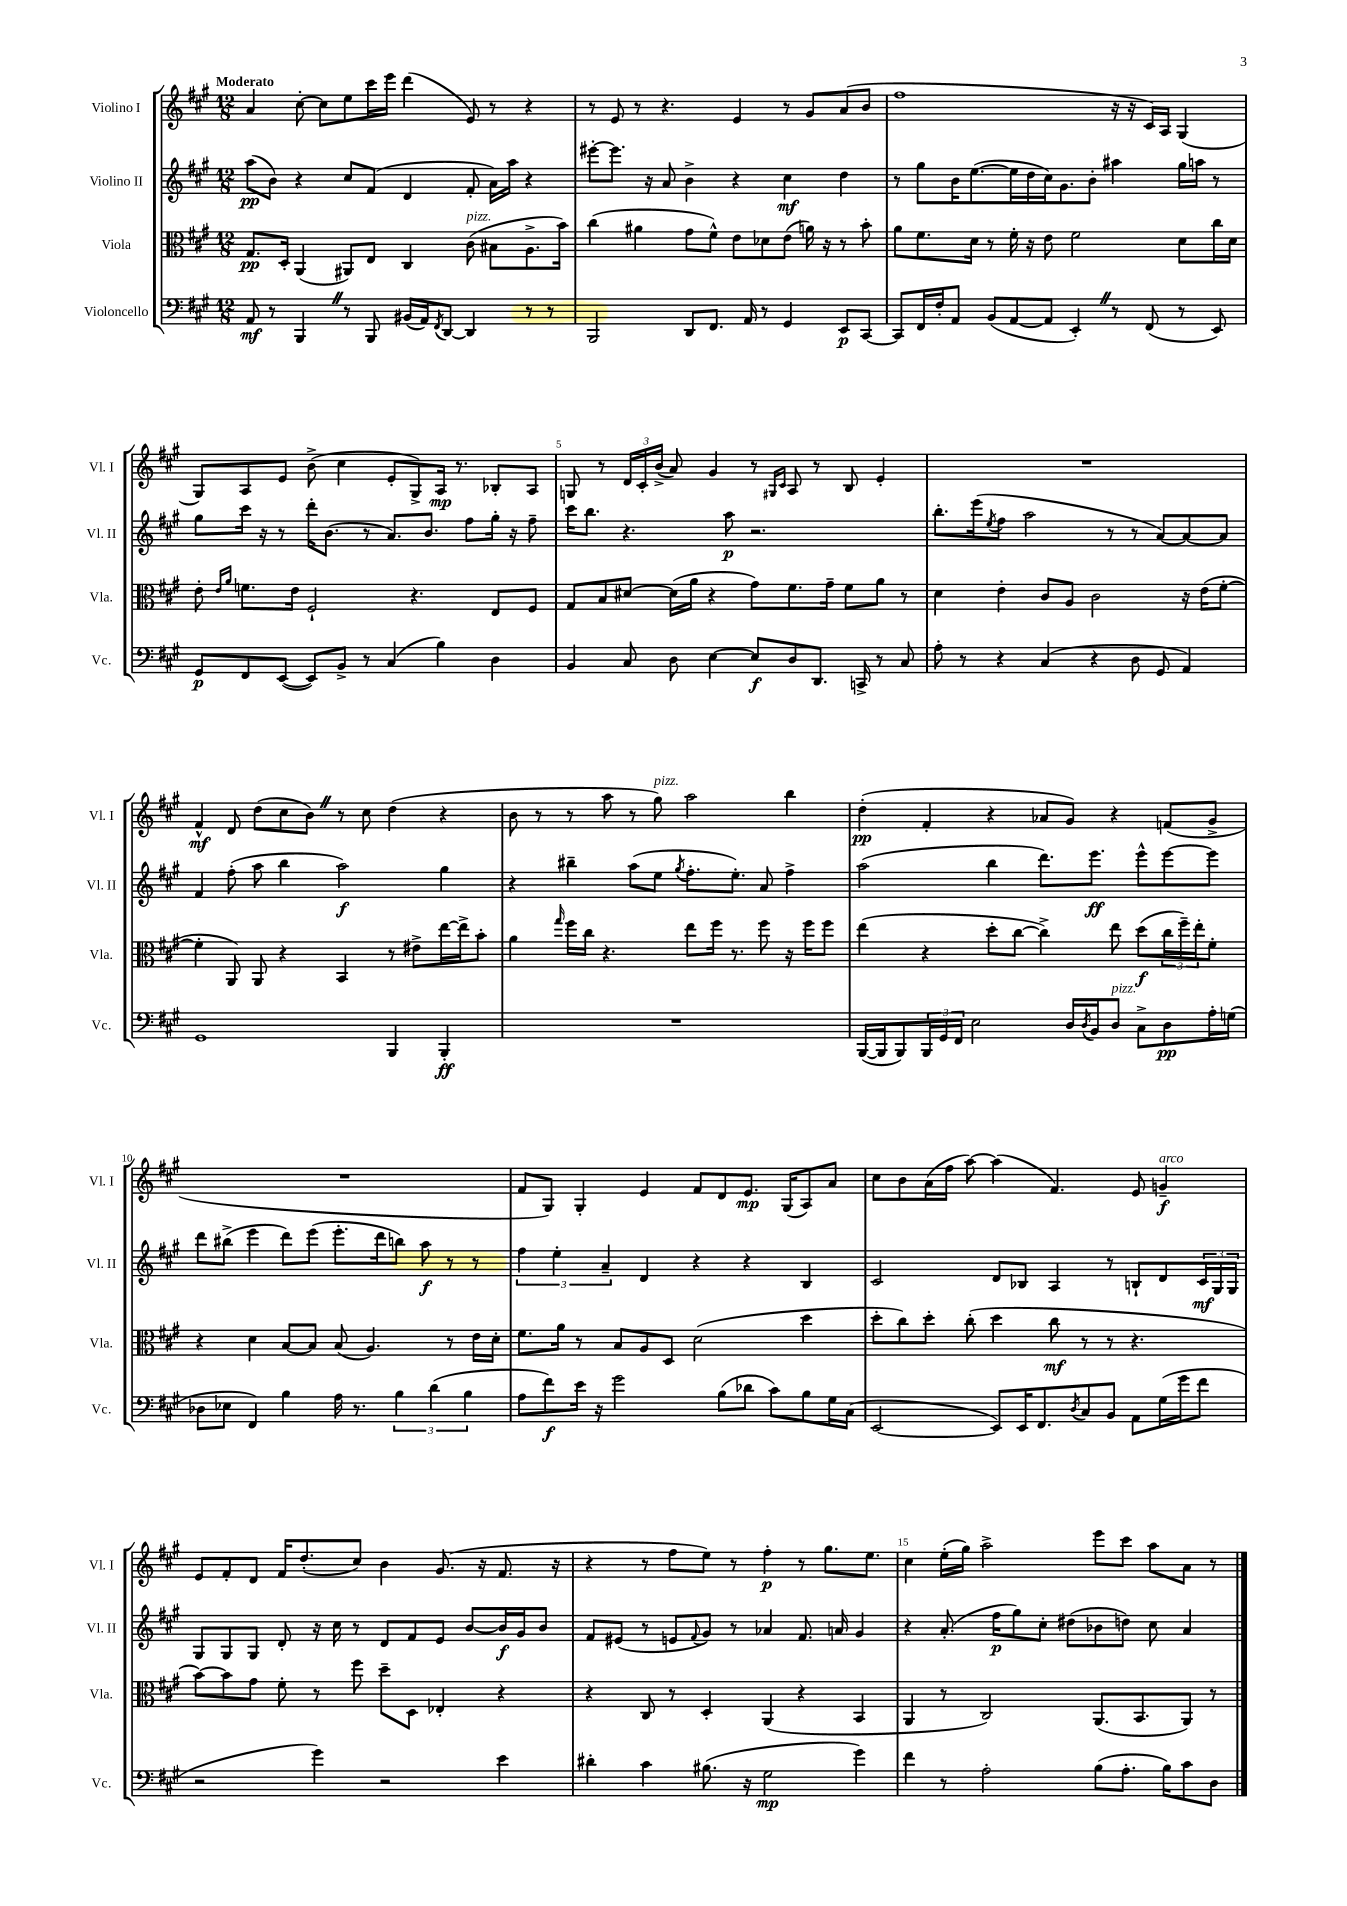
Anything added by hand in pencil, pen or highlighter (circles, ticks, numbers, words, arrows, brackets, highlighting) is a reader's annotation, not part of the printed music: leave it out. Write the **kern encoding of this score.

**kern	**dynam	**kern	**dynam	**kern	**dynam	**kern	**dynam
*part4	*part4	*part3	*part3	*part2	*part2	*part1	*part1
*staff4	*staff4	*staff3	*staff3	*staff2	*staff2	*staff1	*staff1
*I"Violoncello	*	*I"Viola	*	*I"Violino II	*	*I"Violino I	*
*I'Vc.	*	*I'Vla.	*	*I'Vl. II	*	*I'Vl. I	*
*clefF4	*	*clefC3	*	*clefG2	*	*clefG2	*
*k[f#c#g#]	*	*k[f#c#g#]	*	*k[f#c#g#]	*	*k[f#c#g#]	*
*M12/8	*	*M12/8	*	*M12/8	*	*M12/8	*
=1	=1	=1	=1	=1	=1	=1	=1
!	!	!	!	!	!	!LO:TX:a:B:t=Moderato	!
8AA/	mf	8.G#/L	pp	(8aa\L	pp	4a/	.
8r	.	.	.	8b\J)	.	.	.
.	.	16D'/Jk	.	.	.	.	.
4BBBZ/	.	(4AA/	.	4r	.	[8cc#'\	.
.	.	.	.	.	.	8cc#\L]	.
8r	.	8AA#X/L)	.	8cc#/L	.	8ee\	.
8BBB/	.	8E/J	.	(8f#/J	.	16ccc#\L	.
.	.	.	.	.	.	16eee\JJ	.
(16BB#X/LL	.	4C#/	.	4d/	.	(4ddd\	.
16AA/J)	.	.	.	.	.	.	.
8qFF#/	.	.	.	.	.	.	.
[8DD/J	.	.	.	.	.	.	.
!	!	!LO:TX:a:i:t=pizz.	!	!	!	!	!
4DD/]	.	(8c#\	.	8f#'/	.	8e/)	.
.	.	8B#X\L	.	16a\LL)	.	8r	.
.	.	.	.	16aa\JJ	.	.	.
8r	.	8.A^\	.	4r	.	4r	.
8r	.	.	.	.	.	.	.
.	.	16b\Jk)	.	.	.	.	.
=2	=2	=2	=2	=2	=2	=2	=2
2BBB/	.	(4cc#\	.	[8eee#X'\L	.	8r	.
.	.	.	.	8.eee#\J]	.	8e/	.
.	.	4a#X\	.	.	.	8r	.
.	.	.	.	16r	.	.	.
.	.	.	.	8a/	.	4.r	.
8DD/L	.	8g#\L	.	4b^\	.	.	.
8.FF#/J	.	8f#^^\J)	.	.	.	.	.
.	.	8e\L	.	4r	.	4e/	.
16AA/	.	.	.	.	.	.	.
8r	.	8d-X\	.	.	.	.	.
4GG#/	.	(8e\J	.	4cc#\	mf	8r	.
.	.	16an\)	.	.	.	8g#/L	.
.	.	16r	.	.	.	.	.
8EE/L	p	8r	.	4dd\	.	(8a/	.
[8CC#/J	.	8b'\	.	.	.	8b/J	.
=3	=3	=3	=3	=3	=3	=3	=3
8CC#/L]	.	8a\L	.	8r	.	1ff#	.
16FF#/L	.	8.f#\	.	8gg#\L	.	.	.
16F#'/J	.	.	.	.	.	.	.
8AA/J	.	.	.	16b\K	.	.	.
.	.	16d\Jk	.	([8.ee\	.	.	.
(8BB/L	.	8r	.	.	.	.	.
[8AA/	.	16f#'\	.	16ee\L]	.	.	.
.	.	16r	.	16dd\	.	.	.
8AA/J]	.	8e\	.	16cc#\J)	.	.	.
.	.	.	.	8.g#\	.	.	.
4EE'Z/)	.	2f#\	.	.	.	.	.
.	.	.	.	8b'\J	.	.	.
8r	.	.	.	4aa#X\	.	16r	.
.	.	.	.	.	.	16r	.
(8FF#/	.	.	.	.	.	16c#/LL)	.
.	.	.	.	.	.	16A/JJ	.
8r	.	8d\L	.	16gg#\LL	.	(4G#/	.
.	.	.	.	16aan\JJ	.	.	.
8EE/)	.	16cc#\L	.	8r	.	.	.
.	.	16d\JJ	.	.	.	.	.
!!LO:LB:g=z
=4	=4	=4	=4	=4	=4	=4	=4
8GG#/L	p	8e'\	.	8gg#\L	.	8G#/L)	.
.	.	16qqe/LL	.	.	.	.	.
.	.	16qqa/JJ	.	.	.	.	.
8FF#/	.	8.fn\L	.	16ccc#\Jk	.	8A/	.
.	.	.	.	16r	.	.	.
([8EE/J	.	.	.	8r	.	8e/J	.
.	.	16e\Jk	.	.	.	.	.
8EE/L])	.	2F#`/	.	16ddd'\KL	.	(8b^\	.
.	.	.	.	(8.b\J	.	.	.
8BB^/J	.	.	.	.	.	4cc#\	.
8r	.	.	.	8r	.	.	.
(4C#/	.	.	.	8.a/L)	.	8e'/L	.
.	.	4.r	.	.	.	8G#^/)	.
.	.	.	.	8.b/J	.	.	.
4B\)	.	.	.	.	.	16A/Jk	mp
.	.	.	.	.	.	8.r	.
.	.	.	.	8ff#\L	.	.	.
4D\	.	8E/L	.	16gg#'\Jk	.	8B-X'/L	.
.	.	.	.	16r	.	.	.
.	.	8F#/J	.	8ff#~\	.	8A/J	.
=5	=5	=5	=5	=5	=5	=5	=5
4BB/	.	8G#/L	.	16ccc#\KL	.	8Gn/	.
.	.	.	.	8.bb\J	.	.	.
.	.	8B/	.	.	.	8r	.
8C#/	.	[8d#X/J	.	4.r	.	24d/LL	.
.	.	.	.	.	.	24c#'/	.
.	.	.	.	.	.	(24b^/JJ	.
8D\	.	(16d#\LL]	.	.	.	8a/)	.
.	.	16a\JJ	.	.	.	.	.
[4E\	.	4r	.	.	.	4g#/	.
.	.	.	.	8aa\	p	.	.
8E/L]	f	8g#\L)	.	2.r	.	8r	.
.	.	.	.	.	.	16qqG#X/LL	.
.	.	.	.	.	.	16qqc#/JJ	.
8D/	.	8.f#\	.	.	.	8A/	.
8.DD/J	.	.	.	.	.	8r	.
.	.	16g#~\Jk	.	.	.	.	.
.	.	8f#\L	.	.	.	8B/	.
16CCn^/	.	.	.	.	.	.	.
8r	.	8a\J	.	.	.	4e'/	.
8C#/	.	8r	.	.	.	.	.
=6	=6	=6	=6	=6	=6	=6	=6
8A'\	.	4d\	.	8.bb'\L	.	1.r	.
8r	.	.	.	.	.	.	.
.	.	.	.	(16eee\k	.	.	.
.	.	.	.	8qee/	.	.	.
4r	.	4e'\	.	8ff#\J	.	.	.
.	.	.	.	2aa\	.	.	.
(4C#/	.	8c#/L	.	.	.	.	.
.	.	8A/J	.	.	.	.	.
4r	.	2c#\	.	.	.	.	.
.	.	.	.	8r	.	.	.
8D\	.	.	.	8r	.	.	.
8GG#/	.	.	.	[8a/L)	.	.	.
4AA/)	.	16r	.	8a/_	.	.	.
.	.	(16e\KL	.	.	.	.	.
.	.	[8f#'\J	.	8a/J]	.	.	.
!!LO:LB:g=z
=7	=7	=7	=7	=7	=7	=7	=7
1GG#	.	4f#'\]	.	4f#/	.	4f#^^/	mf
.	.	8AA/)	.	(8ff#'\	.	8d/	.
.	.	8AA/	.	8aa\	.	(8dd\L	.
.	.	4r	.	4bb\	.	8cc#\	.
.	.	.	.	.	.	8bZ\J)	.
.	.	4BB/	.	2aa\)	f	8r	.
.	.	.	.	.	.	8cc#\	.
4BBB/	.	8r	.	.	.	(4dd\	.
.	.	8e#X^\L	.	.	.	.	.
4BBB'/	ff	[16ee\L	.	4gg#\	.	4r	.
.	.	16ee^\J]	.	.	.	.	.
.	.	8b'\J	.	.	.	.	.
=8	=8	=8	=8	=8	=8	=8	=8
1.r	.	4a\	.	4r	.	8b\	.
.	.	.	.	.	.	8r	.
.	.	16qqgg#/	.	.	.	.	.
.	.	16ff#\LL	.	4bb#X~\	.	8r	.
.	.	16cc#\JJ	.	.	.	.	.
.	.	4.r	.	.	.	8aa\	.
.	.	.	.	(8aa\L	.	8r	.
!	!	!	!	!	!	!LO:TX:a:i:t=pizz.	!
.	.	.	.	8ee\J	.	8gg#\)	.
.	.	.	.	8qgg#/	.	.	.
.	.	8ee\L	.	8.ff#'\L	.	2aa\	.
.	.	16ff#\Jk	.	.	.	.	.
.	.	8.r	.	8.ee'\J)	.	.	.
.	.	8ff#\	.	8a/	.	.	.
.	.	16r	.	4ff#^\	.	4bb\	.
.	.	16ff#\KL	.	.	.	.	.
.	.	8ff#\J	.	.	.	.	.
=9	=9	=9	=9	=9	=9	=9	=9
([16BBB/LL	.	(4ee\	.	(2aa\	.	(4dd'\	pp
16BBB/J]	.	.	.	.	.	.	.
8BBB/)	.	.	.	.	.	.	.
24BBB/L	.	4r	.	.	.	4f#'/	.
24GG#/	.	.	.	.	.	.	.
24FF#/JJ	.	.	.	.	.	.	.
2E\	.	.	.	.	.	.	.
.	.	8dd'\L	.	4bb\	.	4r	.
.	.	[8cc#\J	.	.	.	.	.
.	.	4cc#^\])	.	8.ddd\L)	.	8a-X/L	.
16D/LL	.	.	.	.	.	8g#/J)	.
8qD/	.	.	.	.	.	.	.
16BB/J	.	.	.	8.eee\J	ff	.	.
!LO:TX:a:i:t=pizz.	!	!	!	!	!	!	!
8D/J	.	8ee\	.	.	.	4r	.
8C#^\L	.	(8dd\L	f	8eee^^\L	.	.	.
8D\	pp	24cc#\L	.	[8eee\	.	(8fn/L	.
.	.	24ff#~\)	.	.	.	.	.
.	.	24ee'\J	.	.	.	.	.
16A'\L	.	8f#'\J	.	8eee\J]	.	8g#^/J	.
(16Gn\JJ	.	.	.	.	.	.	.
!!LO:LB:g=z
=10	=10	=10	=10	=10	=10	=10	=10
8D-X\L	.	4r	.	8ddd\L	.	1.r	.
8E-X\J	.	.	.	(8bb#X^\J	.	.	.
4FF#/)	.	4d\	.	4eee\	.	.	.
4B\	.	[8B/L	.	8ddd\L)	.	.	.
.	.	8B/J]	.	(8eee\J	.	.	.
16A\	.	(8B/	.	8.eee'\L	.	.	.
8.r	.	.	.	.	.	.	.
.	.	4.A/)	.	.	.	.	.
.	.	.	.	16ddd\k	.	.	.
6B\	.	.	.	8bbn\J)	.	.	.
.	.	.	.	8aa\	f	.	.
(6d\	.	.	.	.	.	.	.
.	.	8r	.	8r	.	.	.
6B\	.	.	.	.	.	.	.
.	.	16e\LL	.	8r	.	.	.
.	.	16d'\JJ	.	.	.	.	.
=11	=11	=11	=11	=11	=11	=11	=11
8A\L	.	8.f#\L	.	6ff#\	.	8f#/L	.
8f#\)	f	.	.	.	.	8G#/J)	.
.	.	.	.	6ee'\	.	.	.
.	.	16a\Jk	.	.	.	.	.
16e\Jk	.	8r	.	.	.	4G#'/	.
16r	.	.	.	.	.	.	.
.	.	.	.	6a~/	.	.	.
2g#\	.	8B/L	.	.	.	.	.
.	.	8A/	.	4d/	.	4e/	.
.	.	8D/J	.	.	.	.	.
.	.	(2d\	.	4r	.	8f#/L	.
(8B\L	.	.	.	.	.	8d/	.
8d-X\J	.	.	.	4r	.	8.e/J	mp
8c#\L)	.	.	.	.	.	.	.
.	.	.	.	.	.	(16G#/KL	.
8B\	.	4dd\	.	4B/	.	8A/)	.
16G#\L	.	.	.	.	.	8a/J	.
(16C#\JJ	.	.	.	.	.	.	.
=12	=12	=12	=12	=12	=12	=12	=12
[2EE/	.	8dd'\L	.	2c#/	.	8cc#\L	.
.	.	8cc#\)	.	.	.	8b\	.
.	.	8dd'\J	.	.	.	(16a\L	.
.	.	.	.	.	.	16ff#\JJ	.
.	.	(8cc#'\	.	.	.	[8aa\)	.
8EE/L])	.	4dd\	.	8d/L	.	(4aa\]	.
16EE/K	.	.	.	8B-X/J	.	.	.
8.FF#/	.	.	.	.	.	.	.
.	.	8cc#\	mf	4A/	.	4.f#/)	.
8qD/	.	.	.	.	.	.	.
8C#/	.	8r	.	.	.	.	.
8BB/J	.	8r	.	8r	.	.	.
8AA\L	.	4.r	.	8Bn`/L	.	8e/	.
!	!	!	!	!	!	!LO:TX:a:i:t=arco	!
(16G#\L	.	.	.	8d/	.	4gn~/	f
16g#\J	.	.	.	.	.	.	.
8f#\J	.	.	.	24c#/L	mf	.	.
.	.	.	.	24G#/	.	.	.
.	.	.	.	24G#/JJ	.	.	.
!!LO:LB:g=z
=13	=13	=13	=13	=13	=13	=13	=13
2r	.	[8b\L)	.	8G#/L	.	8e/L	.
.	.	8b\]	.	8G#/	.	8f#'/	.
.	.	8g#\J	.	8G#/J	.	8d/J	.
.	.	8f#'\	.	8d'/	.	16f#/KL	.
.	.	.	.	.	.	(8.dd'/	.
4g#\)	.	8r	.	16r	.	.	.
.	.	.	.	16cc#\	.	.	.
.	.	8ff#\	.	8r	.	8cc#/J)	.
2r	.	8dd~\L	.	8d/L	.	4b\	.
.	.	8D\J	.	8f#/	.	.	.
.	.	4E-X'/	.	8e/J	.	(8.g#/	.
.	.	.	.	[8b/L	.	.	.
.	.	.	.	.	.	16r	.
4e\	.	4r	.	16b/L]	f	8.f#/	.
.	.	.	.	16g#/J	.	.	.
.	.	.	.	8b/J	.	.	.
.	.	.	.	.	.	16r	.
=14	=14	=14	=14	=14	=14	=14	=14
4d#X'\	.	4r	.	8f#/L	.	4r	.
.	.	.	.	(8e#X/J	.	.	.
4c#\	.	8C#/	.	8r	.	8r	.
.	.	8r	.	8en/L	.	8ff#\L	.
.	.	.	.	8qqf#/	.	.	.
(8.B#X\	.	4D'/	.	8g#/J)	.	8ee\J)	.
.	.	.	.	8r	.	8r	.
16r	.	.	.	.	.	.	.
2G#\	mp	(4AA/	.	4a-X/	.	4ff#'\	p
.	.	4r	.	8.f#/	.	8r	.
.	.	.	.	.	.	8.gg#\L	.
.	.	.	.	16an/	.	.	.
4g#\)	.	4BB/	.	4g#/	.	.	.
.	.	.	.	.	.	8.ee\J	.
=15	=15	=15	=15	=15	=15	=15	=15
4f#\	.	4AA/	.	4r	.	4cc#\	.
8r	.	8r	.	(8.a'/	.	(16ee'\LL	.
.	.	.	.	.	.	16gg#\JJ)	.
2A'\	.	2C#/)	.	.	.	2aa^\	.
.	.	.	.	16ff#\KL	p	.	.
.	.	.	.	8gg#\)	.	.	.
.	.	.	.	8cc#'\J	.	.	.
.	.	.	.	(8dd#X\L	.	.	.
(8B\L	.	(8.AA/L	.	8b-X\	.	8eee\L	.
8.A'\J	.	.	.	8ddn\J)	.	8ccc#\J	.
.	.	8.BB/	.	.	.	.	.
.	.	.	.	8cc#\	.	8aa\L	.
16B\KL)	.	.	.	.	.	.	.
8c#\	.	8AA/J)	.	4a/	.	8a\J	.
8D\J	.	8r	.	.	.	8r	.
==	==	==	==	==	==	==	==
*-	*-	*-	*-	*-	*-	*-	*-
